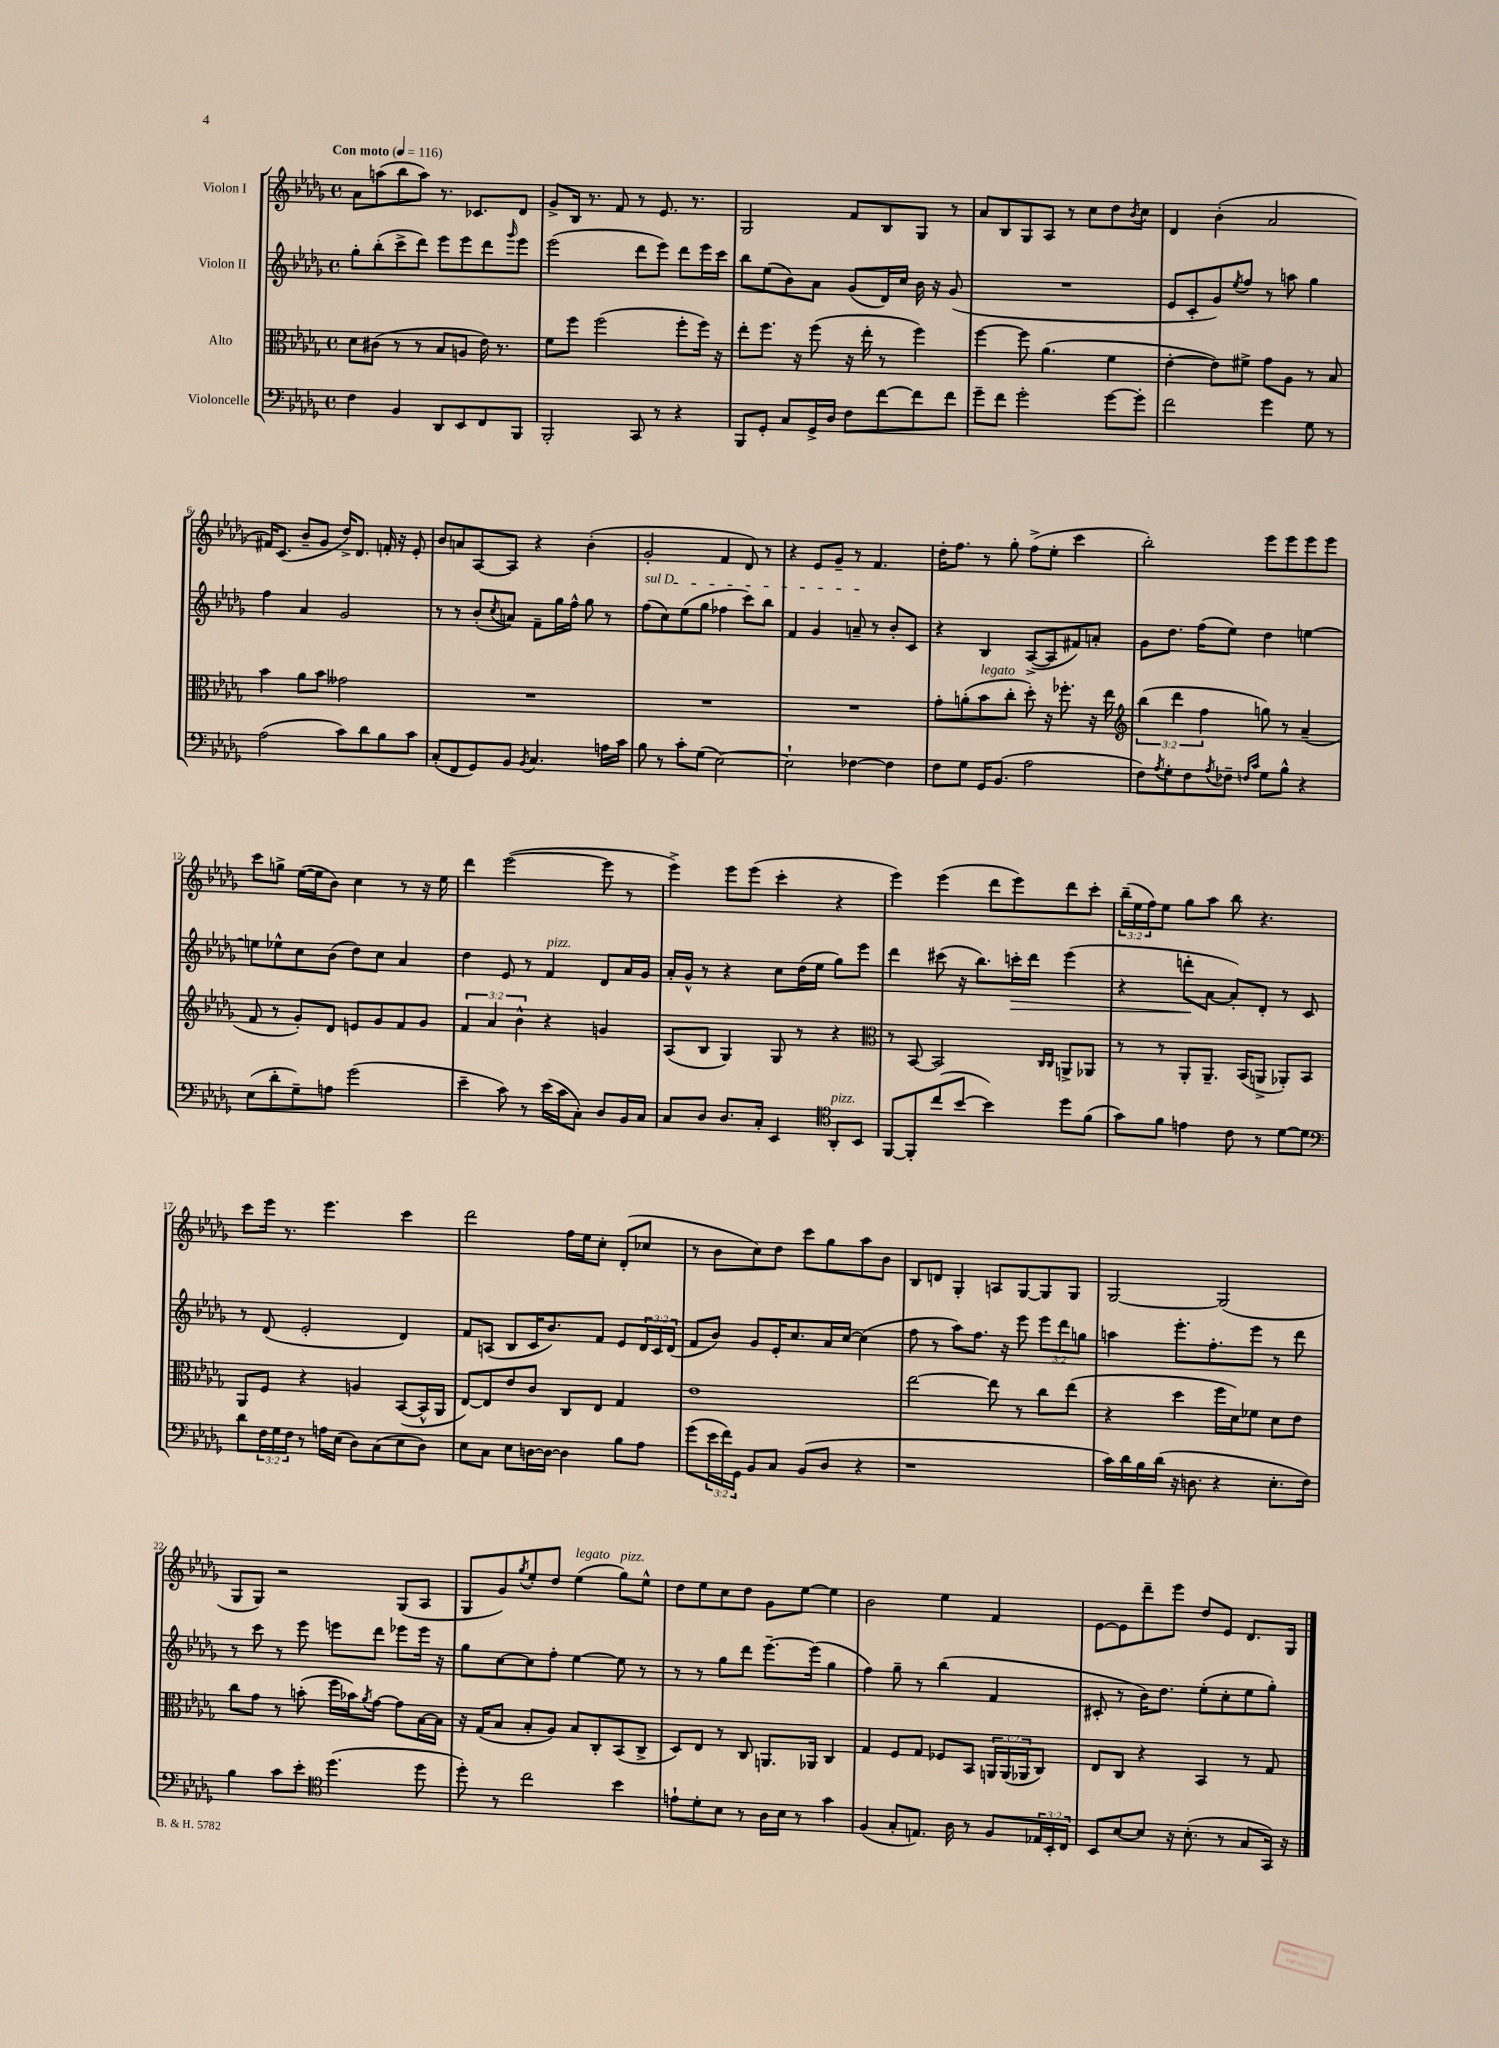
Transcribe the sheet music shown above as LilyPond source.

<<
\new StaffGroup <<
\new Staff = "s0" \with { instrumentName = "Violon I" } {
    \clef treble \key des \major \defaultTimeSignature \time 4/4 \override Staff.TupletNumber.text = #tuplet-number::calc-fraction-text \tempo "Con moto" 4 = 116
    aes'8 a''8( bes''8 a''8) r8. ces'8. des'8 |
    ges'8-> bes16 r8. f'8 r8 ees'8. r8. |
    ges2 f'8 bes8 ges8 r8 |
    aes'8 bes8 ges8 aes8 r8 c''8 des''8 \acciaccatura { bes'8 } c''8 |
    des'4 bes'4-.( aes'2 |
    fis'16) c'8.( bes'8-- ges'8 des''16->) des'8. f'16-. r16 ees'8-. |
    bes'8 a'8 aes8~ aes8 r4 bes'4-.( |
    ges'2-. f'4 des'8) r8 |
    r4 ees'8 ges'8-- r8 f'4. |
    des''16-. f''8. r8 ges''8-. f''8->( ees''8-. c'''4 |
    bes''2-.) ees'''8 ees'''8 ees'''8 ees'''8 |
    c'''8 g''8-> ees''16~( ees''16 bes'8) c''4 r8 r16 ees''16 |
    des'''4 ees'''2~( ees'''8 r8 |
    ees'''4->) ees'''8 ees'''8( c'''4-. r4 |
    ees'''4) ees'''4( des'''8 ees'''8) des'''8 c'''8-. |
    \tuplet 3/2 { bes''16--( ees''16 f''16) } ees''8 ges''8 aes''8 bes''8 r4. |
    c'''8 ees'''16 r8. ees'''4. c'''4 |
    des'''2 f''16 ees''16 c''8-. des'8-.( ces''8 |
    r8 bes'8 c''8) des''8 c'''8 ges''8 aes''8 bes'8 |
    bes8 d'8 ges4-. a8 ges8~ ges8 ges8 |
    ges2~ ges2( |
    ges8 ges8) r2 ges8( aes8 |
    ges8 ges'8) \acciaccatura { ges''8 } ees''8-. des''8 ees''4^\markup { \italic "legato" }( ges''8^\markup { \italic "pizz." }) ees''8-^ |
    des''8 ees''8 c''8 des''8 ges'8 ees''8~ ees''4 |
    bes'2 ees''4 f'4 |
    ees'8~ ees'8 des'''8-- ees'''8 des''8 ees'8 des'8. ges16 \bar "|." |
}
\new Staff = "s1" \with { instrumentName = "Violon II" } {
    \clef treble \key des \major \defaultTimeSignature \time 4/4 \override Staff.TupletNumber.text = #tuplet-number::calc-fraction-text
    ges''8-. bes''8-.( c'''8-> des'''8) ees'''8 ees'''8 des'''8 \grace { ges'''16 } ees'''8 |
    ees'''2( des'''8 ees'''8) des'''8 ees'''16 c'''16 |
    bes''8 ees''8( bes'8) aes'8 ges'8( des'16) c''16 bes'16 r16 ges'8( |
    R1 |
    ees'8 c'8-. ges'8) \acciaccatura { ees''8 } f''8 r8 a''8 ges''4 |
    f''4 aes'4 ges'2 |
    r8 r8 bes'8-.( \acciaccatura { c''8 } a'8) f'8-- ges''16 f''16-^ ges''8 r8 |
    \once \override TextSpanner.bound-details.left.text = \markup { \italic "sul D" } f''8\startTextSpan( c''8) ees''8( ges''8 fes''4 c'''8) bes''8 |
    f'4 ges'4 a'8--\stopTextSpan r8 bes'8-. c'8 |
    r4 bes4 aes8~->( aes8 fis'8) a'8-. |
    ges'8 des''8. f''16( ees''8) des''4 e''4~ |
    e''8 ees''8-^ c''8 bes'8( des''8) c''8 aes'4 |
    des''4 ees'8 r8 f'4^\markup { \italic "pizz." } des'8 aes'16 ges'16 |
    aes'16-. ges'16-^ r8 r4 c''8 des''16( ees''16 ges''8) ees'''8 |
    des'''4 cis'''8( r16 bes''8.) c'''16-.\> des'''16 ees'''4( |
    r4 d'''8-.\! aes'8~ aes'8-.) des'8-. r8 c'8 |
    r8 des'8( ees'2-. des'4) |
    f'8 a8( bes8 c'16 bes'8.) f'8 ees'8 \tuplet 3/2 { des'16 c'16 des'16( } |
    f'8 bes'8) ges'8 ees'16-. c''8. aes'16 c''16~ c''4( |
    f''8 r8 aes''8) f''8. r16 ees'''8 \tuplet 3/2 { ees'''8 des'''8 g''8 } |
    a''4 ees'''8.-. f''8.-. ees'''8 r8 des'''8 |
    r8 c'''8 r8 ees'''8 e'''8 des'''8 ees'''8 ees'''16 r16 |
    ges''8 c''8~ c''8 f''8-. ees''4~ ees''8 r8 |
    r8 r8 ges''8 des'''8 ees'''8.~-- ees'''16( ges''4 |
    f''4) ges''8-- r8 bes''4( f'4 |
    cis'8-. r8 bes'16) des''8. ees''8-.( c''8-. ees''8 ges''8-.) \bar "|." |
}
\new Staff = "s2" \with { instrumentName = "Alto" } {
    \clef alto \key des \major \defaultTimeSignature \time 4/4 \override Staff.TupletNumber.text = #tuplet-number::calc-fraction-text
    des'8 cis'8( r8 r8 bes8 a8 ees'16) r8. |
    f'8 f''8 f''2( f''8-. f''16) r16 |
    ees''8-. f''8. r16 f''8( r16 ees''16-. r8 f''4) |
    f''4~ f''8 aes'4.( f'4 |
    ees'4~-. ees'8) fis'8-> ges'8 aes8 r8 bes8 |
    bes'4 aes'8 bes'8 geses'2 |
    R1 |
    R1 |
    R1 |
    ges'8-. a'8-.( bes'8^\markup { \italic "legato" } c''8-. des''8-.) r16 fes''8.-. r16 ees''16 |
    \clef treble \tuplet 3/2 { bes''4( des'''4 f''4 } g''8) r8 aes'4--( |
    f'8 r8 ges'8-.) des'8 e'8 ges'8 f'8 ges'8 |
    \tuplet 3/2 { f'4 aes'4 bes'4-^ } r4 g'4 |
    aes8( bes8 ges4) ges8 r8 r4 |
    \clef alto r8 bes,8~ bes,2 \grace { c16 c16 } a,8-> aes,8 |
    r8 r8 aes,8-. aes,8.-- bes,16( a,8-> aes,8-.) bes,8 |
    aes,8 f8 r4 a4 bes,8~( bes,16-^ aes,16 |
    ees8~) ees8 ees'8 c'8 c8 ees8 ges4 |
    ees'1 |
    ees''2~ ees''8 r8 c''8 ees''8( |
    r4 des''4 f''16 des'16) fes'8 des'8 ees'8 |
    c''8 ges'8 r8 b'8-.( f''16 bes'16) \acciaccatura { aes'8 } ges'8~ ges'8 bes16~ bes16 |
    r16 ges16( bes8 bes8-. aes8) bes8 c8-. bes,8( c8-> |
    des8) ees8 r8 c8 a,8. aes,16 c4 |
    ges4 f8 ges8 fes8 bes,8 \tuplet 3/2 { a,16 a,16( aes,16 } c8) |
    ees8 c8 r4 bes,4 r8 ges8 \bar "|." |
}
\new Staff = "s3" \with { instrumentName = "Violoncelle" } {
    \clef bass \key des \major \defaultTimeSignature \time 4/4 \override Staff.TupletNumber.text = #tuplet-number::calc-fraction-text
    f4 bes,4 des,8 ees,8 f,8 bes,,8 |
    bes,,2-. c,8 r8 r4 |
    bes,,8 ges,8-. c8 ges,16-> des16 f8 f'8~ f'8 f'8 |
    ges'8-- f'8 ges'2-. ges'8~ ges'8-. |
    f'2 ges'4 ges8 r8 |
    aes2( c'8) des'8 bes8 c'8 |
    c8-.( f,8 ges,8) bes,8 \acciaccatura { bes,8 } c4. a16 c'16 |
    bes8 r8 c'8-. ges8( ees2~) |
    ees2-! fes4~ fes4 |
    f8 ges8 ges,16 bes,8.( aes2 |
    f8) \acciaccatura { aes8 } ges8-. f8 \acciaccatura { aes8 } fes8-- \grace { f16 c'16 } ges8 bes8-^ r4 |
    ees8( des'8-. ges8--) a8 ges'2( |
    ees'4-- c'8) r8 ees'16( c'16 c8-.) des8 bes,16 c16 |
    c8 des8 des8. c16-. ees,4 \clef tenor aes,8-.^\markup { \italic "pizz." } bes,8 |
    f,8~ f,8-. c''8( bes'8~ bes'4) des''8 f'8( |
    ges'8) f'8 e'4 c'8 r8 des'8~ des'8 |
    \clef bass des'8 \tuplet 3/2 { f16 ges16 f16 } r8 a16 ees16( des8) c8( ees8 des8) |
    ees8 c8 ees8 d16~ d16~ d4 bes8 aes8 |
    ges'8( \tuplet 3/2 { ees'16 f'16) ges,16 } bes,8 c8 bes,8( des8 r4 |
    r1 |
    c'16) des'16 bes16 des'16( r16 d8. r4 ees8.-. f16) |
    bes4 c'8 ees'8-. \clef tenor des''4.( des''8 |
    des''8-.) r8 c''2 bes'4 |
    e'8-! des'8-. bes8 r8 aes16 bes16 r8 ges'4 |
    f4( ges8-. e8.) aes16 r8 f8 \tuplet 3/2 { ees16 bes,16-. c16 } |
    bes,8 bes8~ bes8 r16 bes8.-.( r8 ges8 ges,16) r16 \bar "|." |
}
>>
>>
